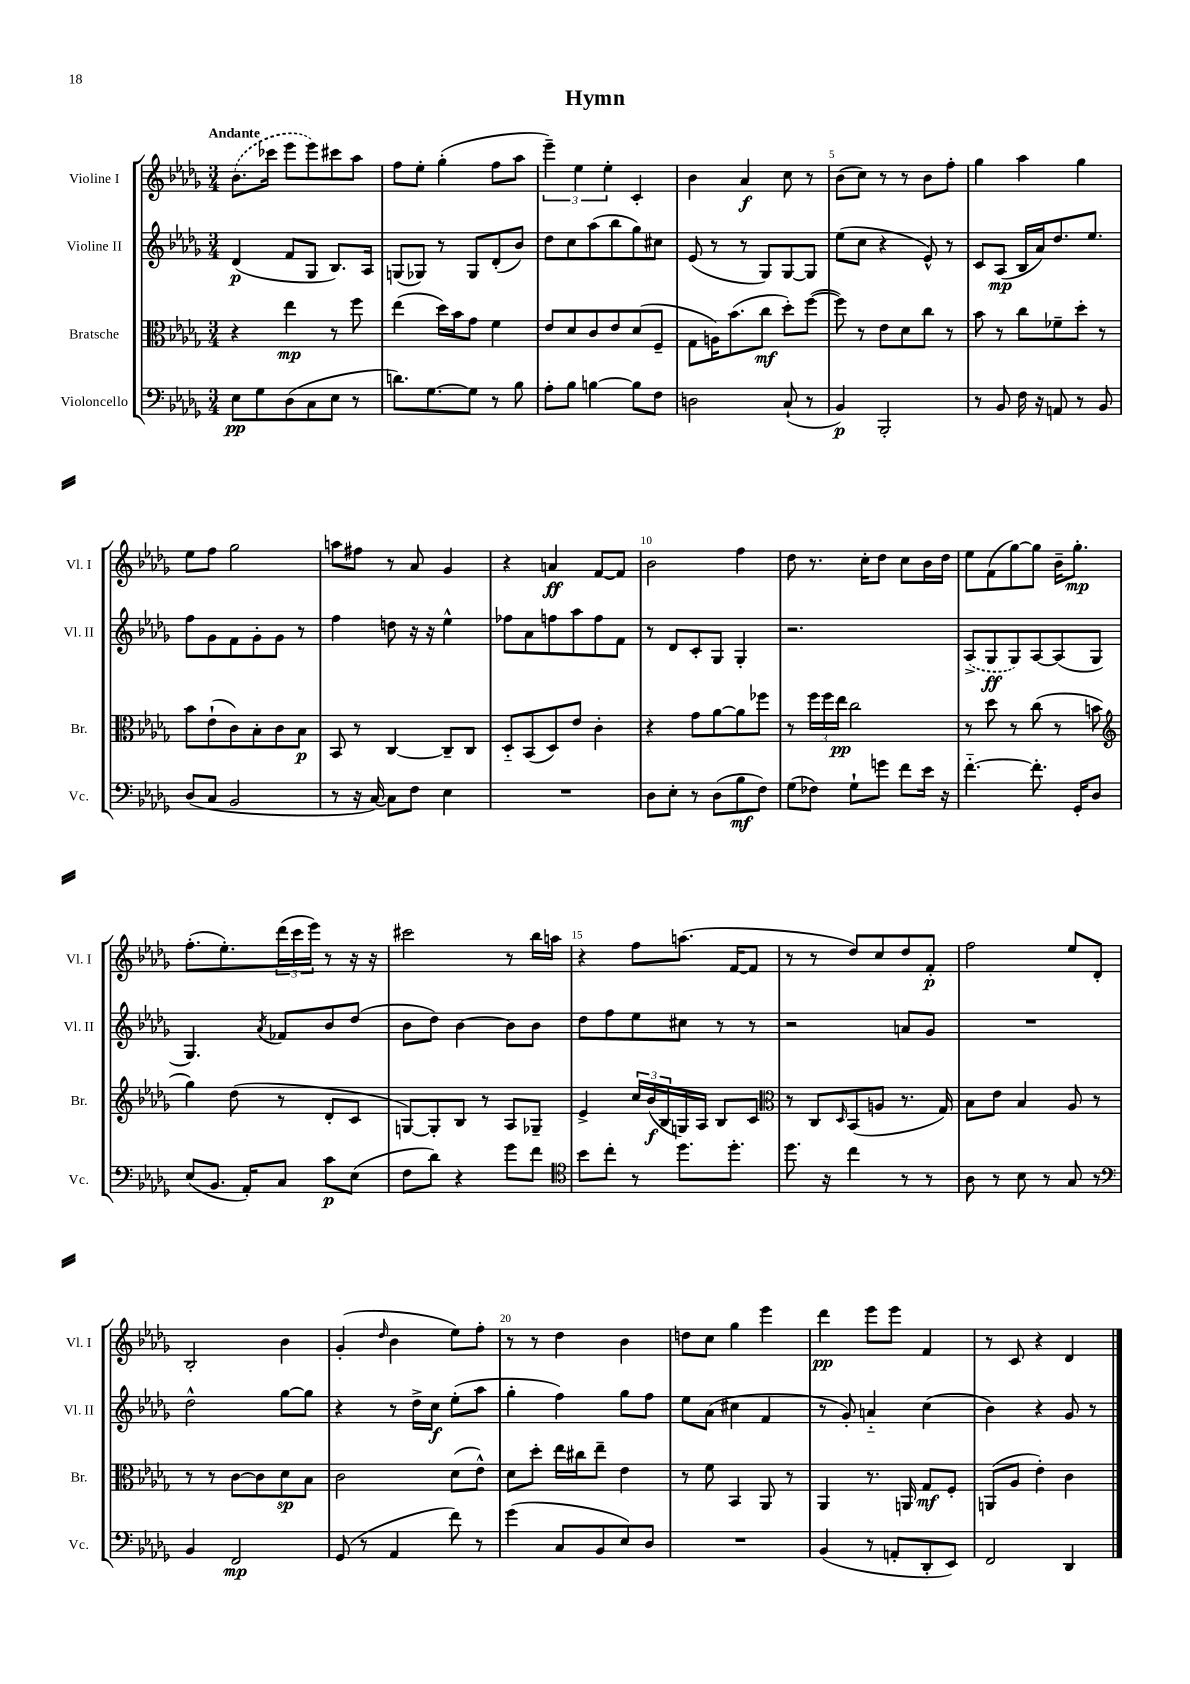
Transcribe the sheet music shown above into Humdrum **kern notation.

**kern	**kern	**kern	**kern
*staff4	*staff3	*staff2	*staff1
*clefF4	*clefC3	*clefG2	*clefG2
*k[b-e-a-d-g-]	*k[b-e-a-d-g-]	*k[b-e-a-d-g-]	*k[b-e-a-d-g-]
*M3/4	*M3/4	*M3/4	*M3/4
8E-	4r	(4d-	(8.b-
8G-	.	.	.
.	.	.	16ccc-
(8D-	4ee-	8f	8eee-
8C	.	8G-	8eee-)
8E-	8r	8.B-)	8ccc#
8r	8ff	.	8aa-
.	.	16A-	.
=	=	=	=
8.d)	(4ee-	(8G	8ff
.	.	8G-)	8ee-'
[8.G-	.	.	.
.	16dd-)	8r	(4gg-'
.	16b-	.	.
8G-]	8g-	8G-	.
8r	4f	(8d-'	8ff
8B-	.	8b-)	8aa-
=	=	=	=
8A-'	8e-	8dd-	6eee-~)
8B-	8d-	8cc	.
.	.	.	6ee-
[4B	8c	(8aa-	.
.	.	.	6ee-'
.	8e-	8bb-	.
8B]	(8d-	8gg-)	4c'
8F	8F~	8cc#	.
=	=	=	=
2D	8G-	(8e-	4b-
.	16A)	8r	.
.	(8.b-	.	.
.	.	8r	4a-
.	8cc	8G-)	.
(8C`	8dd-')	[8G-	8cc
8r	([8ff	8G-]	8r
=	=	=	=
4BB-)	8ff])	(8ee-	(8b-
.	8r	8cc	8cc)
2BBB-'	8e-	4r	8r
.	8d-	.	8r
.	8cc	8e-^^)	8b-
.	8r	8r	8ff'
=	=	=	=
8r	8b-	8c	4gg-
8BB-	8r	(8A-	.
16F	8cc	16B-	4aa-
16r	.	16a-)	.
8AA	8f-~	8.dd-	.
8r	8dd-'	.	4gg-
.	.	8.ee-	.
8BB-	8r	.	.
=	=	=	=
(8D-	8b-	8ff	8ee-
8C	(8e-`	8g-	8ff
2BB-	8c)	8f	2gg-
.	8B-'	8g-'	.
.	8c	8g-	.
.	8B-	8r	.
=	=	=	=
8r	8BB-	4ff	8aa
16r	8r	.	8ff#
[16C)	.	.	.
8C]	[4C	8dd	8r
8F	.	16r	8a-
.	.	16r	.
4E-	8C~]	4ee-^^	4g-
.	8C	.	.
=	=	=	=
2.r	8D-'~	8ff-	4r
.	(8BB-	8a-	.
.	8D-)	8ff	4a
.	8e-	8aa-	.
.	4c'	8ff	[8f
.	.	8f	8f]
=	=	=	=
8D-	4r	8r	2b-
8E-'	.	8d-	.
8r	8g-	8c'	.
(8D-	[8a-	8G-	.
8B-	8a-]	4G-'	4ff
8F)	8ff-	.	.
=	=	=	=
(8G-	8r	2.r	8dd-
8F-)	24ff	.	8.r
.	24ff	.	.
.	24ee-	.	.
8G-`	2cc	.	.
.	.	.	16cc'
8g	.	.	8dd-
8f	.	.	8cc
16e-	.	.	16b-
16r	.	.	16dd-
=	=	=	=
[4.f'~	8r	(8A-^	8ee-
.	8dd-	8G-	(8f
.	8r	8G-)	[8gg-)
8.f']	(8cc	[8A-	8gg-]
.	8r	(8A-]	16b-~
16GG-'	.	.	8.gg-'
8D-	8b	8G-	.
=	=	=	=
*	*clefG2	*	*
(8E-	4gg-)	4.G-)	(8.ff'
8.BB-	.	.	.
.	.	.	8.ee-')
.	(8dd-	.	.
16AA-')	.	.	.
.	.	8qa-	.
8C	8r	8f-	(24ddd-
.	.	.	24ccc
.	.	.	24eee-)
8c	8d-'	8b-	8r
(8E-	8c	(8dd-	16r
.	.	.	16r
=	=	=	=
8F	[8G)	8b-	2ccc#
8d-)	8G']	8dd-)	.
4r	8B-	[4b-	.
.	8r	.	.
8g-	8A-	8b-]	8r
8f	8G-~	8b-	16bb-
.	.	.	16aa
=	=	=	=
*clefC4	*	*	*
8b-	4e-^	8dd-	4r
8cc'	.	8ff	.
8r	24cc	8ee-	8ff
.	(24b-	.	.
.	24B-	.	.
8.dd-	16G)	8cc#	(8.aa
.	16A-	.	.
.	8B-	8r	.
8.dd-'	.	.	[16f
.	8c	8r	8f]
=	=	=	=
*	*clefC3	*	*
8.dd-	8r	2r	8r
.	8C	.	8r
16r	.	.	.
.	16qqD-	.	.
4cc	(8BB-	.	8dd-)
.	8A	.	8cc
8r	8.r	8a	8dd-
8r	.	8g-	8f'
.	16G-)	.	.
=	=	=	=
8A-	8B-	2.r	2ff
8r	8e-	.	.
8B-	4B-	.	.
8r	.	.	.
8G-	8A-	.	8ee-
8r	8r	.	8d-'
=	=	=	=
*clefF4	*	*	*
4BB-	8r	2dd-^^	2B-'
.	8r	.	.
2FF	[8c	.	.
.	8c]	.	.
.	8d-	[8gg-	4b-
.	8B-	8gg-]	.
=	=	=	=
(8GG-	2c	4r	(4g-'
8r	.	.	.
.	.	.	16qqdd-
4AA-	.	8r	4b-
.	.	16dd-^	.
.	.	16cc	.
8f)	(8d-	(8ee-'	8ee-)
8r	8e-^^)	8aa-	8ff'
=	=	=	=
(4g-	8d-	4gg-'	8r
.	8dd-'	.	8r
8C	16ee-	4ff)	4dd-
.	16cc#	.	.
8BB-	8ee-~	.	.
8E-)	4e-	8gg-	4b-
8D-	.	8ff	.
=	=	=	=
2.r	8r	8ee-	8dd
.	8f	(8a-	8cc
.	4BB-	4cc#	4gg-
.	8AA-	4f	4eee-
.	8r	.	.
=	=	=	=
(4BB-	4AA-	8r	4ddd-
.	.	8g-')	.
8r	8.r	4a'~	8eee-
8AA'	.	.	8eee-
.	16AA	.	.
8DD-'	8G-	(4cc	4f
8EE-)	8F'	.	.
=	=	=	=
2FF	(8AA	4b-)	8r
.	8A-	.	8c
.	4e-')	4r	4r
4DD-	4c	8g-	4d-
.	.	8r	.
==	==	==	==
*-	*-	*-	*-
